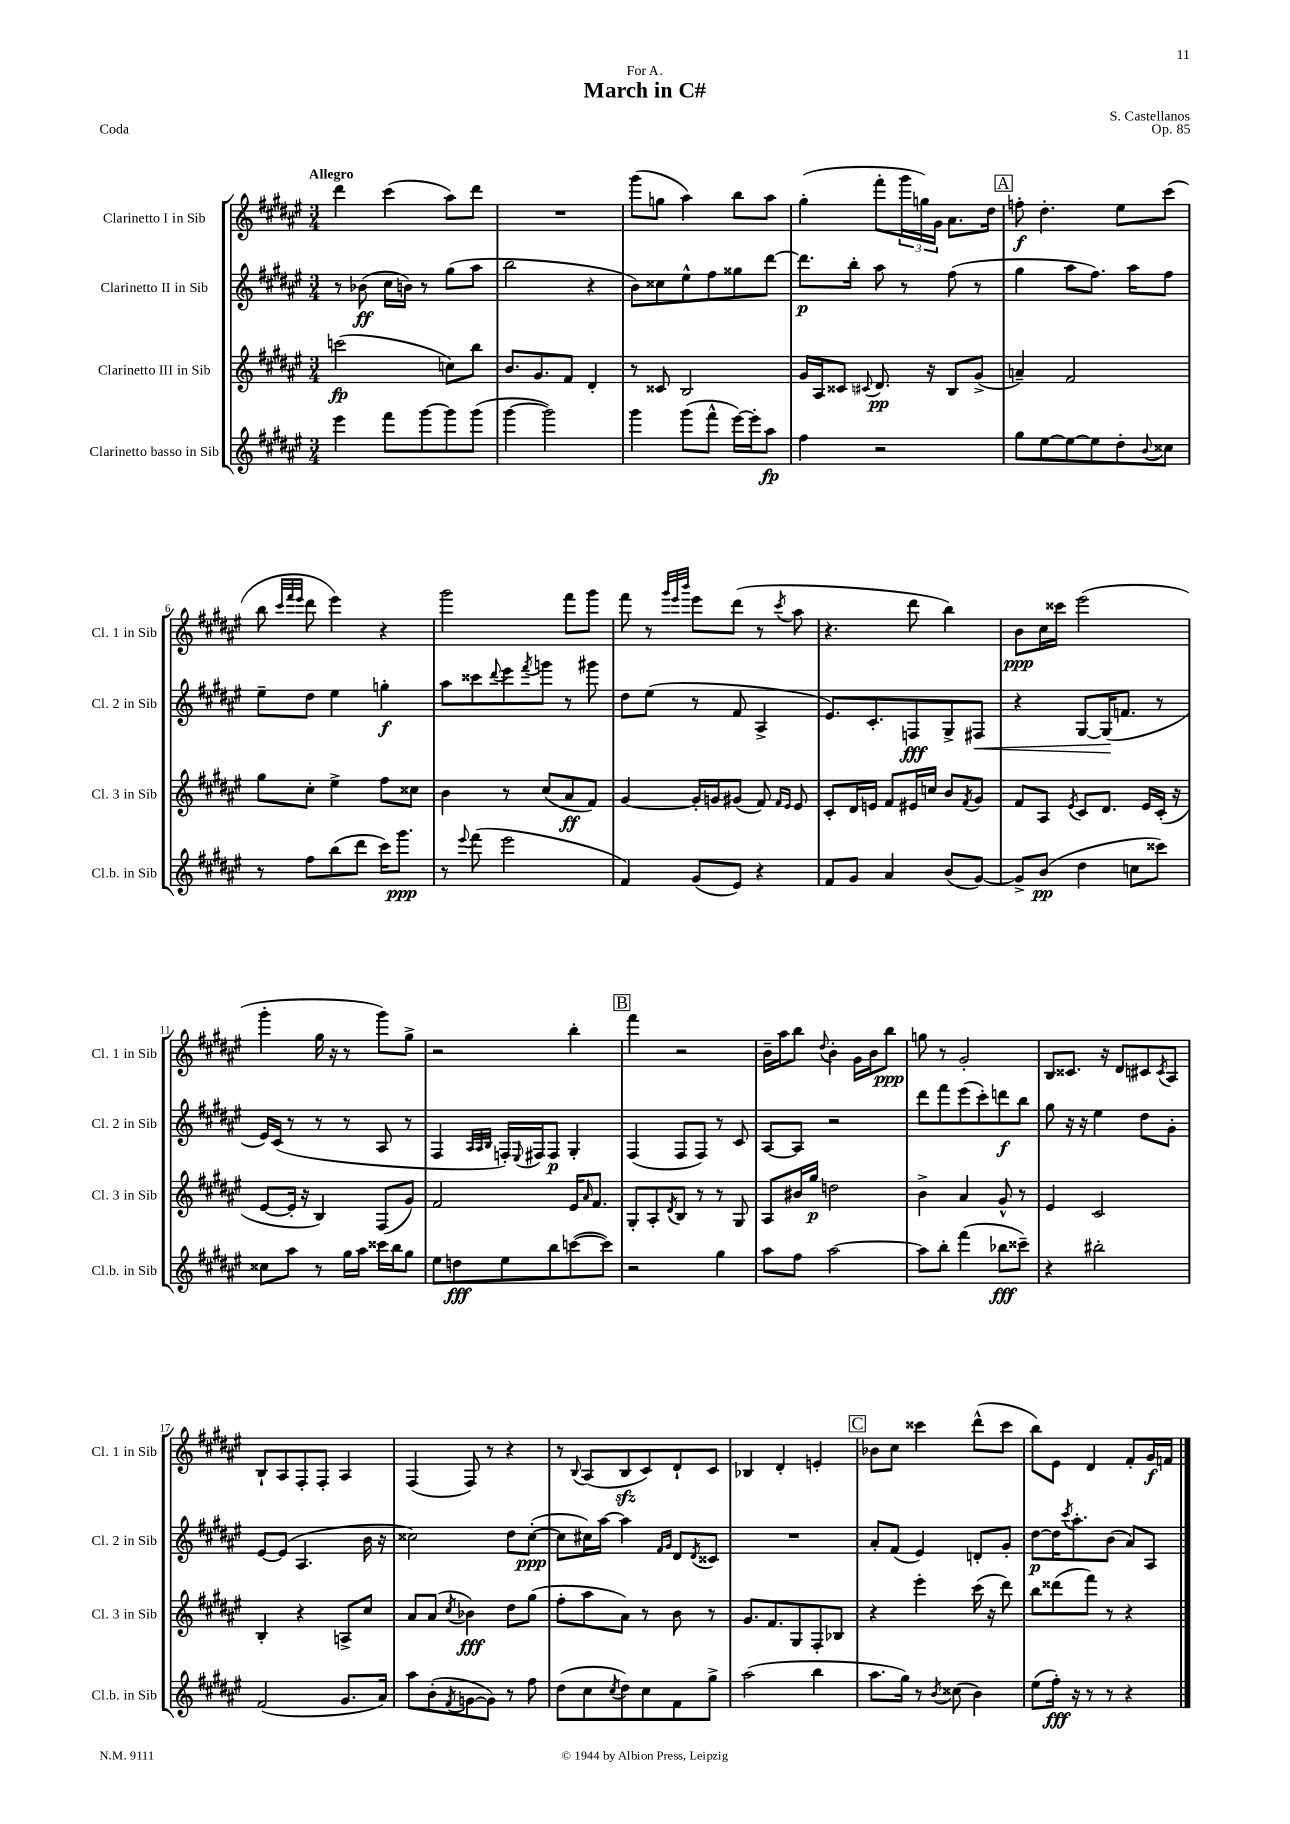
\header { title = "March in C#" composer = "S. Castellanos" dedication = "For A." opus = "Op. 85" piece = "Coda" }
<<
\new StaffGroup <<
\new Staff = "s0" \with { instrumentName = "Clarinetto I in Sib" shortInstrumentName = "Cl. 1 in Sib" } {
    \clef treble \key fis \major \numericTimeSignature \time 3/4 \tempo "Allegro"
    dis'''4 cis'''4( ais''8) dis'''8 |
    R2. |
    gis'''8( g''8 ais''4) b''8 ais''8 |
    gis''4-.( fis'''8-. \tuplet 3/2 { gis'''16 g''16) gis'16 } ais'8. dis''16 |
    \mark \markup { \box "A" } f''8-.\f dis''4.-. eis''8 cis'''8( |
    b''8 \grace { cis'''32 fis'''32 eis'''32 } dis'''8 eis'''4) r4 |
    gis'''2 fis'''8 gis'''8 |
    fis'''8 r8 \grace { gis'''32 eis'''32 b'''32 } eis'''8 dis'''8( r8 \acciaccatura { cis'''8 } ais''8 |
    r4. dis'''8 b''4) |
    b'8\ppp cis''16 cisis'''16 eis'''2( |
    gis'''4-. gis''16 r16 r8 gis'''8) gis''8-> |
    r2 b''4-. |
    \mark \markup { \box "B" } fis'''4 r2 |
    b'16-- ais''16 b''8 \appoggiatura { dis''8 } b'4-. gis'16 b'16 b''8\ppp |
    g''8 r8 gis'2-. |
    b8 cisis'8. r16 dis'8 cis'8 \acciaccatura { cis'8 } ais8 |
    b8-! ais8 fis8-. fis8-. ais4 |
    fis4( fis8) r8 r4 |
    r8 \appoggiatura { b8 } ais8( b8\sfz cis'8) dis'8-! cis'8 |
    bes4 dis'4-. e'4-. |
    \mark \markup { \box "C" } bes'8 cis''8 cisis'''4 dis'''8-^( cisis'''8 |
    b''8) eis'8 dis'4 fis'8-. gis'16\f f'16 \bar "|." |
}
\new Staff = "s1" \with { instrumentName = "Clarinetto II in Sib" shortInstrumentName = "Cl. 2 in Sib" } {
    \clef treble \key fis \major \numericTimeSignature \time 3/4
    r8 bes'8\ff( cis''16 b'16) r8 gis''8( ais''8 |
    b''2 r4 |
    b'8) cisis''8 eis''8-^ fis''8 gisis''8 dis'''8~ |
    dis'''8.\p b''16-. ais''8 r8 fis''8( r8 |
    \mark \markup { \box "A" } gis''4 ais''8 fis''8.) ais''16 fis''8 |
    eis''8-- dis''8 eis''4 g''4-.\f |
    ais''8 cisis'''8 \appoggiatura { dis'''8 } eis'''8 \acciaccatura { fis'''8 } g'''8 r8 gis'''8 |
    dis''8 eis''8( r8 fis'8 ais4-> |
    eis'8.) cis'8.-. f8\fff gis8-> fis8\< |
    r4 gis8~ gis16\!( f'8. r8 |
    eis'16) cis'16( r8 r8 r8 ais8 r8 |
    fis4 \grace { ais32 ais32 b32 } f16-.) \appoggiatura { eis8 } fis16 fis8\p gis4-. |
    \mark \markup { \box "B" } fis4( fis8 fis8) r8 cis'8 |
    ais8~ ais8 r2 |
    dis'''8 fis'''8 eis'''8( cis'''8-.) d'''8\f b''8 |
    gis''8 r16 r16 eis''4 dis''8 gis'8-. |
    eis'8~ eis'8( ais4. b'16 r16 |
    cisis''2) dis''8 cisis''8~-.\ppp( |
    cisis''8 cis''16) ais''16~ ais''4 \grace { fis'16 gis'16 } dis'8 \acciaccatura { dis'8 } cisis'8 |
    R2. |
    \mark \markup { \box "C" } ais'8-. fis'8( eis'4) d'8-. gis'8-. |
    dis''8~\p dis''16 \acciaccatura { cis'''8 } ais''8.-. b'8( ais'8) ais8 \bar "|." |
}
\new Staff = "s2" \with { instrumentName = "Clarinetto III in Sib" shortInstrumentName = "Cl. 3 in Sib" } {
    \clef treble \key fis \major \numericTimeSignature \time 3/4
    c'''2\fp( c''8) b''8 |
    b'8. gis'8. fis'8 dis'4-. |
    r8 cisis'8 b2 |
    gis'16 ais16 cisis'8 \appoggiatura { cis'8 } dis'8.\pp r16 b8 gis'8->( |
    \mark \markup { \box "A" } a'4--) fis'2 |
    gis''8 cis''8-. eis''4-> fis''8 cisis''8 |
    b'4 r8 cis''8( ais'8\ff fis'8) |
    gis'4~ gis'16-. g'16 gis'8( fis'8) \grace { fis'16 eis'16 } eis'8 |
    cis'8-. dis'16 e'16 fis'8 eis'16 c''16 b'8 \acciaccatura { fis'8 } gis'8 |
    fis'8 ais8 \acciaccatura { eis'8 } cis'8 dis'8. eis'16 cis'16-.( r16 |
    eis'8~ eis'16-. r16 b4) fis8( gis'8) |
    fis'2 eis'16 \grace { ais'16 } fis'8. |
    \mark \markup { \box "B" } gis8-. ais8-. \acciaccatura { dis'8 } b8 r8 r8 gis8 |
    ais8 bis'16 gis''16\p d''2 |
    b'4-> ais'4 gis'8-^ r8 |
    eis'4 cis'2 |
    b4-. r4 a8-> cis''8 |
    ais'8 ais'8( \acciaccatura { cis''8 } bes'4\fff) dis''8 gis''8( |
    fis''8-. ais''8 ais'8) r8 b'8 r8 |
    gis'8. fis'8. gis8 fis8-. bes8 |
    \mark \markup { \box "C" } r4 eis'''4-. cis'''16( r16 dis'''8) |
    b''8 disis'''8( fis'''8) r8 r4 \bar "|." |
}
\new Staff = "s3" \with { instrumentName = "Clarinetto basso in Sib" shortInstrumentName = "Cl.b. in Sib" } {
    \clef treble \key fis \major \numericTimeSignature \time 3/4
    eis'''4 fis'''8 gis'''8~ gis'''8 gis'''8( |
    gis'''4~ gis'''2) |
    gis'''4 gis'''8( fis'''8-^ eis'''16~) eis'''16-. ais''8\fp |
    fis''4 r2 |
    \mark \markup { \box "A" } gis''8 eis''8~ eis''8~ eis''8 dis''8-. \appoggiatura { b'8 } cisis''8 |
    r8 fis''8 b''8( dis'''8 cis'''16) gis'''8.\ppp |
    r8 \appoggiatura { eis'''8 } fis'''8( eis'''2 |
    fis'4) gis'8( eis'8) r4 |
    fis'8 gis'8 ais'4 b'8( gis'8~) |
    gis'8-> b'8\pp( dis''4 c''8 cisis'''8) |
    cisis''8 ais''8 r8 gis''16 ais''16 cisis'''16 b''16 gis''8 |
    eis''8 d''8\fff eis''8 b''8 c'''8~( c'''8) |
    \mark \markup { \box "B" } r2 gis''4 |
    ais''8 fis''8 ais''2~ |
    ais''8 b''8-. fis'''4( bes''8\fff cisis'''8--) |
    r4 bis''2-. |
    fis'2( gis'8. ais'16) |
    ais''8 b'8-.( \acciaccatura { fis'8 } g'8~ g'8) r8 fis''8 |
    dis''8( cis''8 \acciaccatura { cis''8 } dis''8) cis''8 fis'8 gis''8-> |
    ais''2( b''4 |
    \mark \markup { \box "C" } ais''8. gis''16) r8 \acciaccatura { b'8 } cisis''8( b'4) |
    eis''8( fis''16-.\fff) r16 r8 r8 r4 \bar "|." |
}
>>
>>
